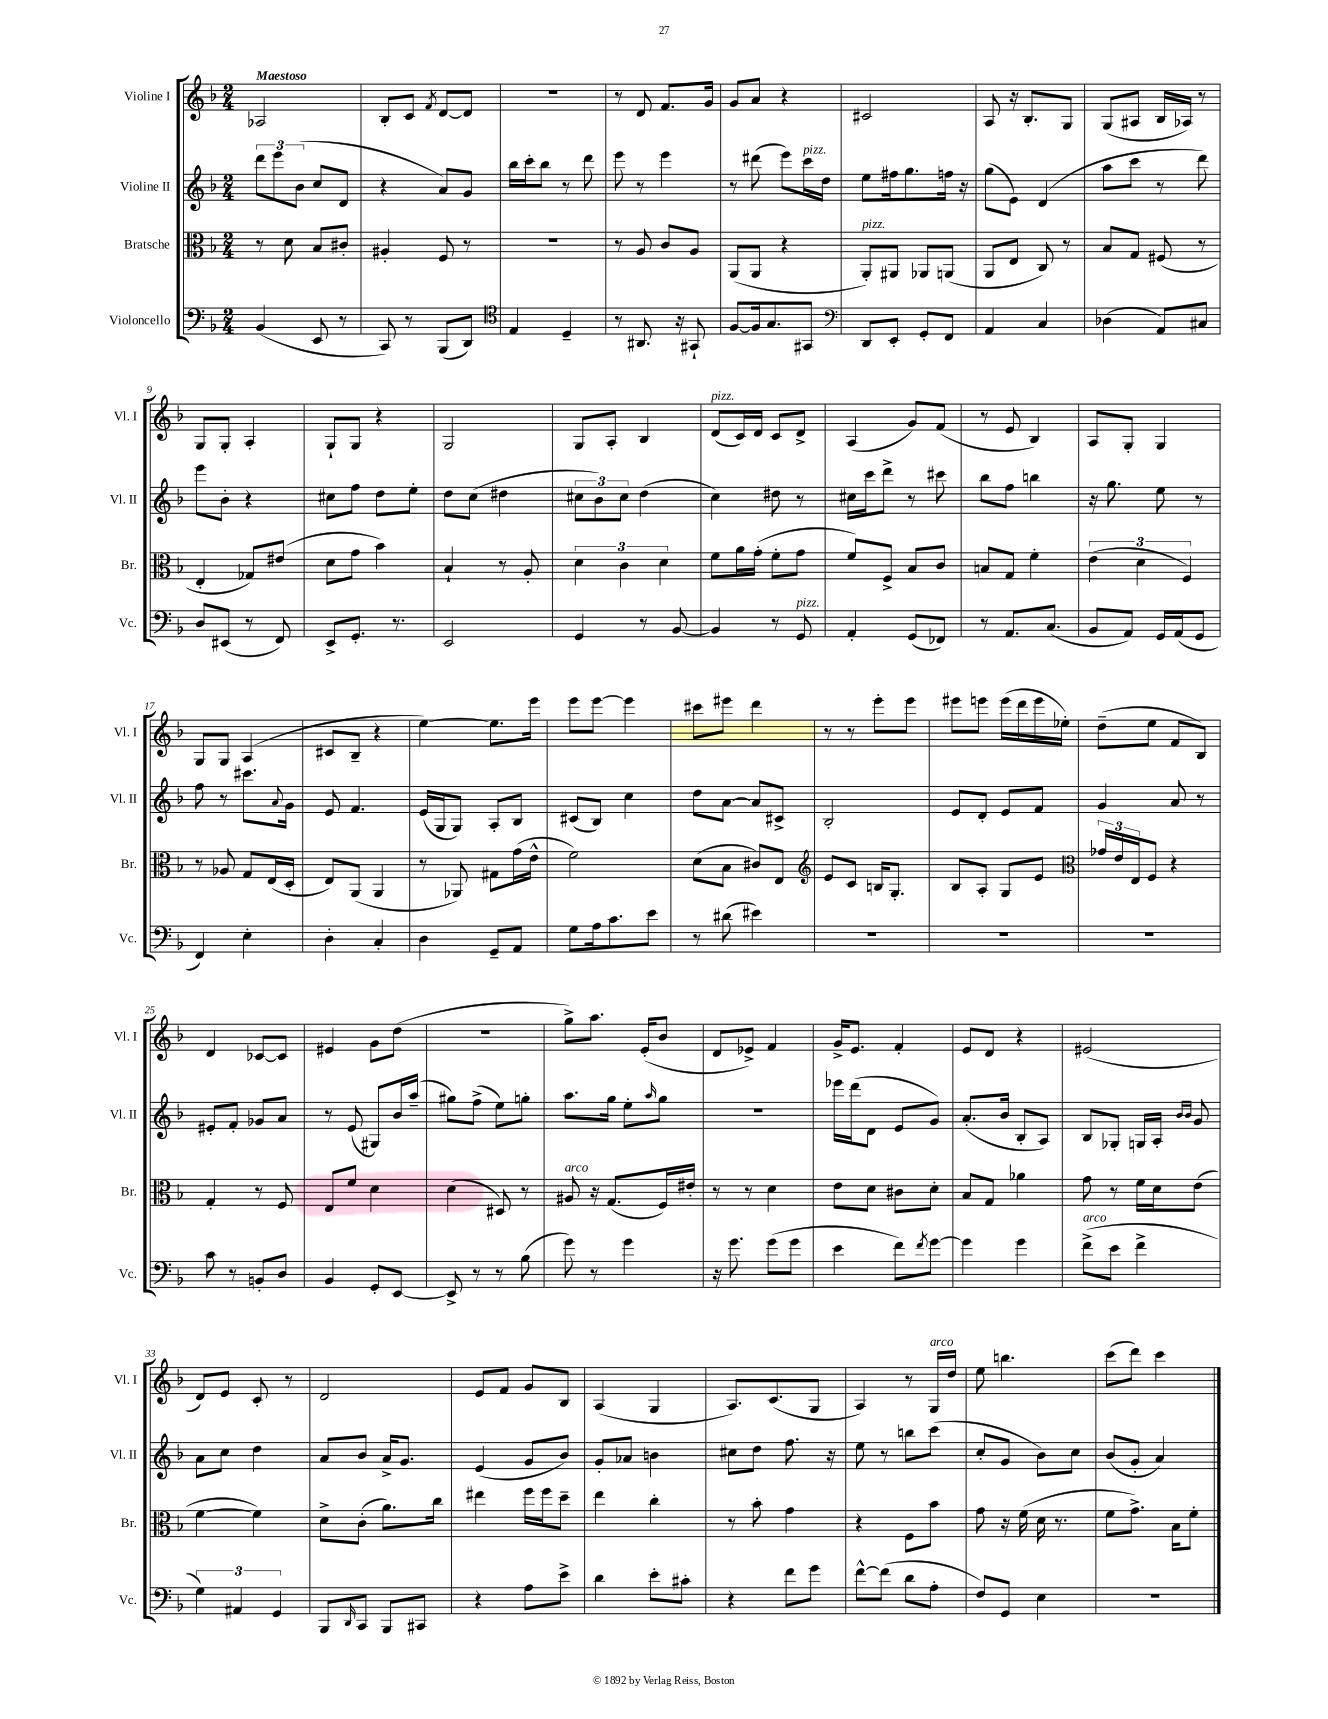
<<
\new StaffGroup <<
\new Staff = "s0" \with { instrumentName = "Violine I" shortInstrumentName = "Vl. I" } {
    \clef treble \key f \major \numericTimeSignature \time 2/4 \tempo "Maestoso"
    aes2 |
    bes8-. c'8 \acciaccatura { f'8 } d'8~ d'8 |
    r2 |
    r8 d'8 f'8. g'16 |
    g'8 a'8 r4 |
    cis'2 |
    a8 r16 bes8.-. g8 |
    g8( ais8 bes16 aes16) r8 |
    g8 g8-. a4-. |
    g8-! g8 r4 |
    g2 |
    g8 a8-. bes4 |
    d'8^\markup { \italic "pizz." }( c'16) d'16 c'8 d'8-> |
    a4( g'8) f'8( |
    r8 e'8 bes4) |
    a8 g8-. g4 |
    g8 g8 a4( |
    cis'8 bes8-- r4 |
    e''4~) e''8. e'''16 |
    e'''8 e'''8~ e'''4 |
    cis'''8 eis'''8 d'''4 |
    r8 r8 e'''8-. e'''8 |
    eis'''8 e'''8 e'''16( d'''16 e'''16 ees''16-.) |
    d''8--( e''8 f'8 bes8) |
    d'4 ces'8~ ces'8 |
    eis'4 g'8 d''8( |
    R2 |
    g''8->) a''8. e'16-.( bes'8 |
    d'8 ees'8->) f'4 |
    g'16-> e'8. f'4-. |
    e'8 d'8 r4 |
    eis'2( |
    d'8) e'8 c'8-. r8 |
    d'2 |
    e'8 f'8 g'8 bes8 |
    a4( g4 |
    a8.) c'8.( g8 |
    a4) r8 g16^\markup { \italic "arco" } d''16 |
    e''8 b''4. |
    c'''8( d'''8) c'''4 \bar "|." |
}
\new Staff = "s1" \with { instrumentName = "Violine II" shortInstrumentName = "Vl. II" } {
    \clef treble \key f \major \numericTimeSignature \time 2/4
    \tuplet 3/2 { d'''8 e'''8 bes'8( } c''8 d'8 |
    r4 a'8) g'8 |
    bes''16 c'''16-. bes''8 r8 d'''8 |
    e'''8 r8 e'''4 |
    r8 dis'''8( e'''8) c'''16^\markup { \italic "pizz." } d''16 |
    e''8 fis''16 g''8. f''16 r16 |
    g''8( e'8) d'4( |
    a''8 c'''8 r8 d'''8) |
    e'''8 bes'8-. r4 |
    cis''8 f''8 d''8 e''8-. |
    d''8 c''8( dis''4 |
    \tuplet 3/2 { cis''8 bes'8) cis''8 } d''4( |
    c''4) dis''8 r8 |
    cis''16 c'''16 d'''8-> r8 cis'''8 |
    bes''8 f''8 b''4 |
    r16 g''8. e''8 r8 |
    f''8 r8 cis'''8. \appoggiatura { a'8 } g'16 |
    e'8 f'4. |
    e'16( g16 g8) a8-. bes8 |
    cis'8( bes8) c''4 |
    d''8 a'8~ a'8 cis'8-> |
    bes2-. |
    e'8 d'8-. e'8 f'8 |
    g'4 a'8 r8 |
    eis'8-. f'8-. ges'8 a'8 |
    r8 e'8( gis8) bes'16 a''16--( |
    gis''8) f''8->( e''8) g''8-. |
    a''8. g''16 e''8-. \grace { a''16 } g''8 |
    R2 |
    ees'''16 d'''16( d'8 e'8 g'8) |
    a'8.-.( bes'16 bes8-. a8) |
    bes8 ges8-. g16 a16-. \grace { bes'16 bes'16 } g'8 |
    a'8 c''8 d''4 |
    a'8 bes'8 a'16-> g'8. |
    e'4( g'8 bes'8) |
    g'8-. aes'8 b'4 |
    cis''8 d''8 f''8. r16 |
    e''8 r8 b''8 c'''8( |
    c''8-. g'8 bes'8) c''8 |
    bes'8( g'8-. a'4) \bar "|." |
}
\new Staff = "s2" \with { instrumentName = "Bratsche" shortInstrumentName = "Br." } {
    \clef alto \key f \major \numericTimeSignature \time 2/4
    r8 d'8 bes8 cis'8-. |
    ais4-. f8 r8 |
    R2 |
    r8 a8 c'8 a8 |
    a,8( a,8 r4 |
    a,8-.^\markup { \italic "pizz." }) ais,8 aes,8 a,8( |
    a,8 e8 c8) r8 |
    bes8 g8 fis8( r8 |
    e4-. ges8) eis'8( |
    d'8 g'8 bes'4) |
    bes4-! r8 a8-. |
    \tuplet 3/2 { d'4 c'4 d'4 } |
    f'8 a'16 g'16-.( f'8-. g'8 |
    f'8) f8-> bes8 c'8 |
    b8 g8 f'4-. |
    \tuplet 3/2 { e'4( d'4 f4) } |
    r8 aes8 g8 e16( d16-. |
    e8) a,8( a,4 |
    r8 aes,8) gis8 g'16( e'16-^ |
    f'2) |
    d'8( bes8 cis'8) e8 |
    \clef treble e'8 c'8 b16 g8.-. |
    bes8 a8-. g8 e'8 |
    \clef alto \tuplet 3/2 { ges'16 e'16 e16 } f8 r4 |
    g4-. r8 f8 |
    e8 f'8 d'4 |
    d'4( dis8) r8 |
    ais8^\markup { \italic "arco" } r16 g8.( f16) eis'16-. |
    r8 r8 d'4 |
    e'8 d'8 cis'8 d'8-. |
    bes8 g8 aes'4 |
    g'8 r8 f'16 d'16 e'8( |
    f'4~ f'4) |
    d'8-> c'8-.( a'8.) c''16 |
    eis''4 f''16 f''16 d''8-- |
    e''4 c''4-. |
    r8 bes'8-. g'4 |
    r4 f8 bes'8 |
    g'8 r16 f'16( d'16 r8. |
    f'8 g'8.->) bes16 f'8-. \bar "|." |
}
\new Staff = "s3" \with { instrumentName = "Violoncello" shortInstrumentName = "Vc." } {
    \clef bass \key f \major \numericTimeSignature \time 2/4
    bes,4( e,8 r8 |
    c,8) r8 bes,,8( d,8) |
    \clef tenor e4 d4-- |
    r8 ais,8. r16 gis,8-! |
    f8~ f16 g8. gis,8 |
    \clef bass d,8 e,8-. g,8-. f,8 |
    a,4 c4 |
    des4( a,8) cis8 |
    d8 eis,8( r8 f,8) |
    e,8-> g,8.-. r8. |
    e,2 |
    g,4 r8 bes,8~ |
    bes,4 r8 g,8^\markup { \italic "pizz." } |
    a,4-. g,8( fes,8) |
    r8 a,8. c8.( |
    bes,8 a,8) g,16 a,16( g,8 |
    f,4) e4-. |
    d4-. c4-. |
    d4 g,8-- a,8 |
    g8 a16 c'8. e'8 |
    r8 dis'8( eis'4) |
    R2 |
    R2 |
    R2 |
    c'8 r8 b,8-. d8 |
    bes,4 g,8-. e,8~ |
    e,8-> r8 r8 bes8( |
    g'8) r8 g'4 |
    r16 g'8. g'8( g'8 |
    e'4 f'8) \acciaccatura { f'8 } g'8~ |
    g'4 g'4 |
    f'8->^\markup { \italic "arco" }( e'8 f'4-> |
    \tuplet 3/2 { g4) ais,4 g,4 } |
    bes,,8 \grace { d,16 } c,8 bes,,8 cis,8 |
    r4 a8 e'8-> |
    d'4 e'8-. cis'8-. |
    r4 f'8 g'8 |
    f'8~-^ f'8( d'8 a8-. |
    f8) g,8 e4 |
    r2 \bar "|." |
}
>>
>>
